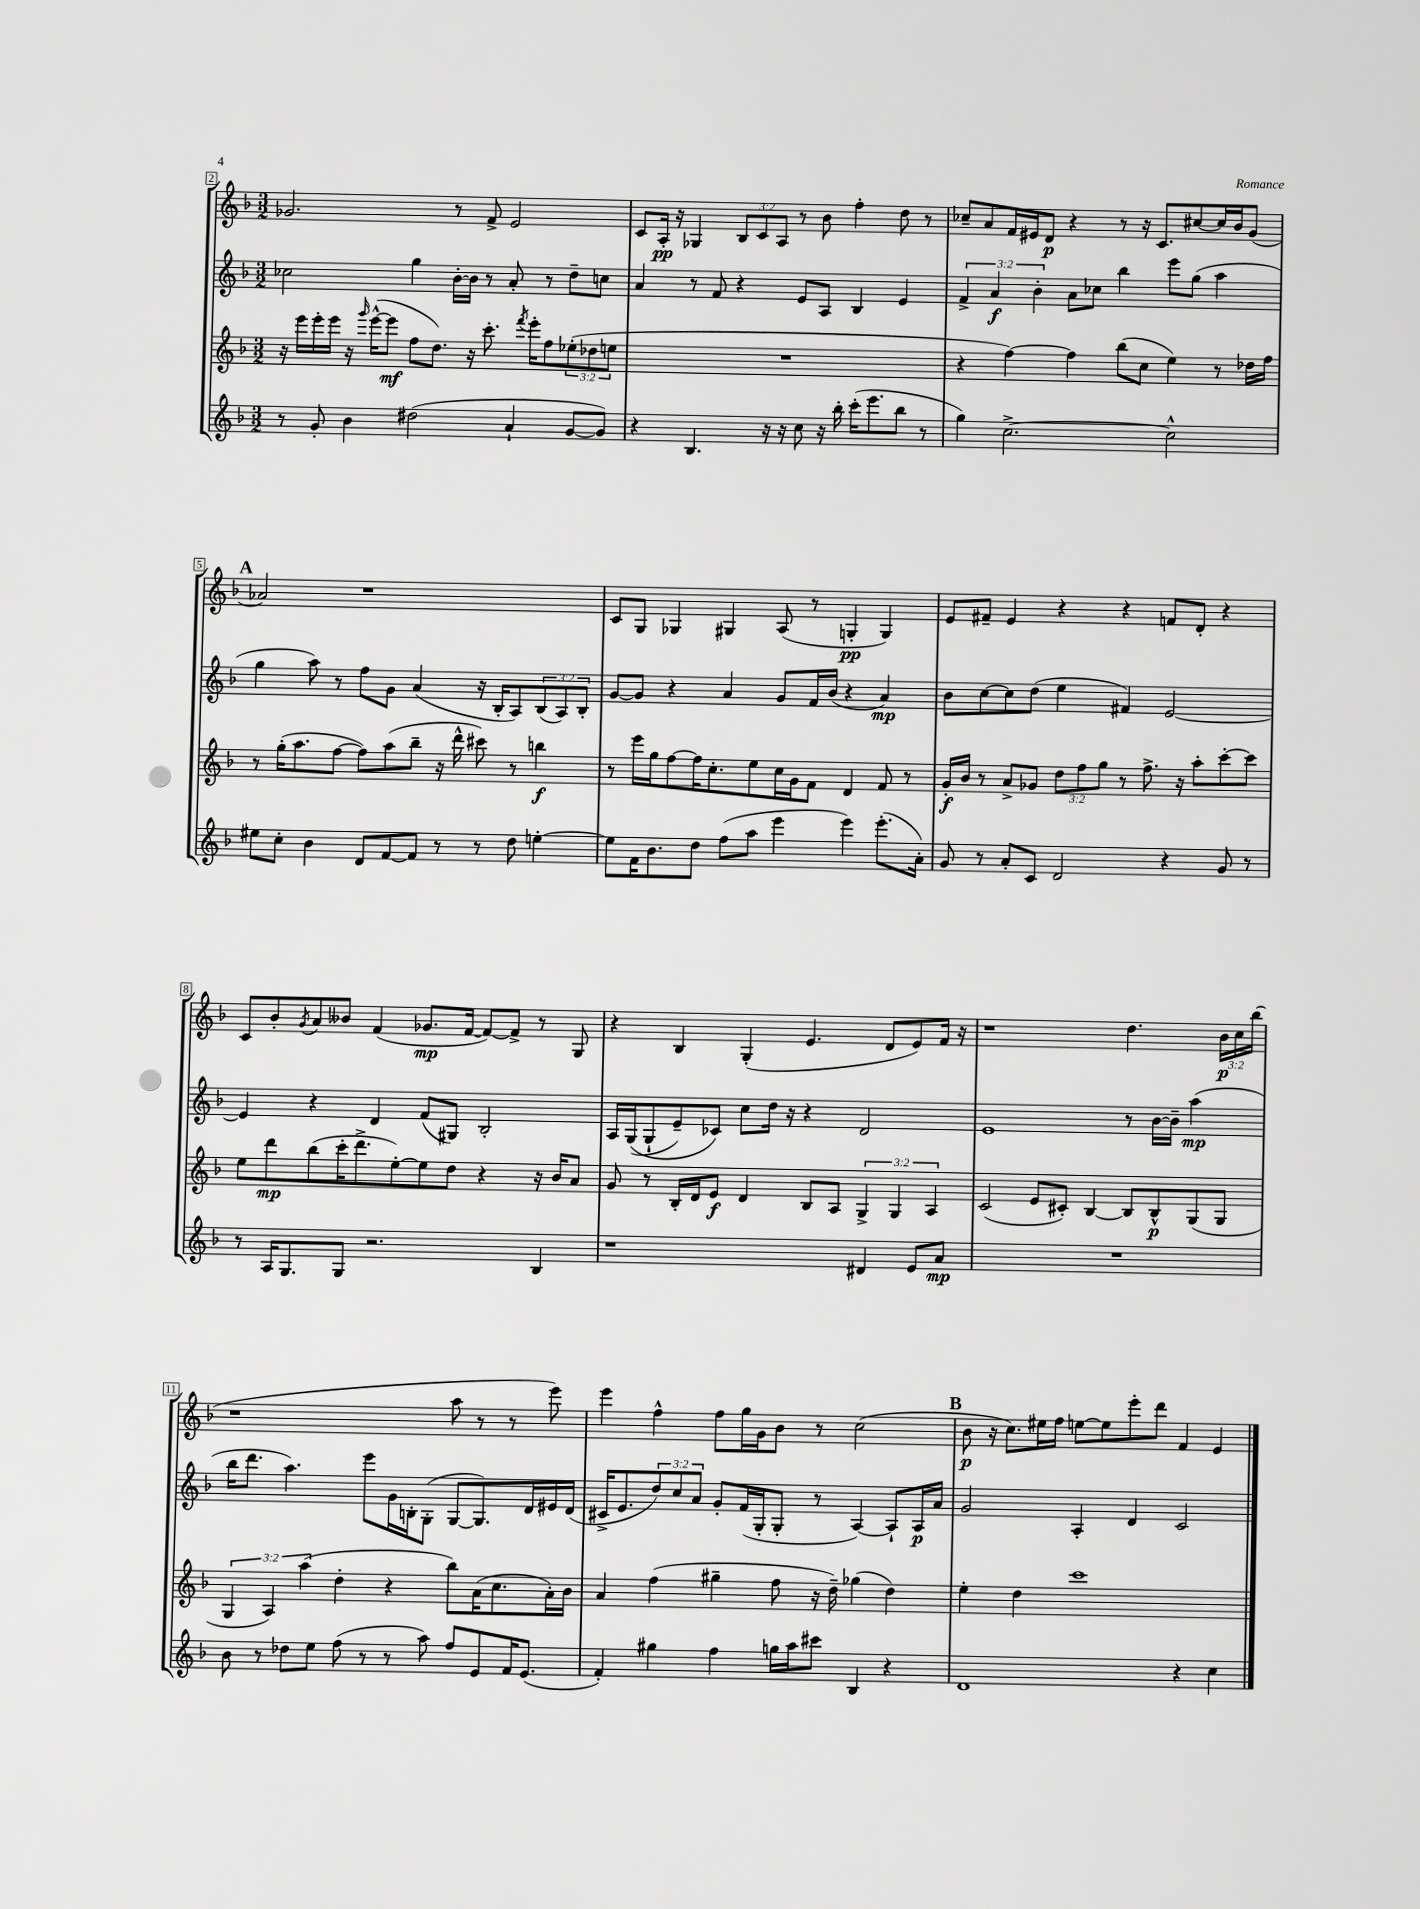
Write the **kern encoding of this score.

**kern	**dynam	**kern	**dynam	**kern	**dynam	**kern	**dynam
*part4	*part4	*part3	*part3	*part2	*part2	*part1	*part1
*staff4	*staff4	*staff3	*staff3	*staff2	*staff2	*staff1	*staff1
*clefG2	*	*clefG2	*	*clefG2	*	*clefG2	*
*k[b-]	*	*k[b-]	*	*k[b-]	*	*k[b-]	*
*M3/2	*	*M3/2	*	*M3/2	*	*M3/2	*
=2	=2	=2	=2	=2	=2	=2	=2
8r	.	16r	.	2cc-X\	.	2.g-X/	.
.	.	16eee\LL	.	.	.	.	.
8g'/	.	16eee'\	.	.	.	.	.
.	.	16eee\JJ	.	.	.	.	.
4b-\	.	16r	.	.	.	.	.
.	.	16qqggg/	.	.	.	.	.
.	.	([16eee^^\KL	.	.	.	.	.
.	.	8eee\J]	mf	.	.	.	.
(2dd#X\	.	8ff\L	.	4gg\	.	.	.
.	.	8.dd\J)	.	.	.	.	.
.	.	.	.	[16b-'\LL	.	8r	.
.	.	16r	.	16b-\JJ]	.	.	.
.	.	8.ccc'\	.	8r	.	8f^/	.
4a`/	.	.	.	8a'/	.	2e/	.
.	.	8qfff/	.	.	.	.	.
.	.	16eee'\KL	.	.	.	.	.
.	.	8ff\	.	8r	.	.	.
[8g/L	.	(12ee-X'\	.	8dd~\L	.	.	.
.	.	12dd-X\	.	.	.	.	.
8g/J])	.	.	.	8ccn\J	.	.	.
.	.	12een\J	.	.	.	.	.
=3	=3	=3	=3	=3	=3	=3	=3
4r	.	1.r	.	4a/	.	8c/L	.
.	.	.	.	.	.	16A'/Jk	pp
.	.	.	.	.	.	16r	.
4.B-/	.	.	.	8r	.	4G-X/	.
.	.	.	.	8f/	.	.	.
.	.	.	.	4r	.	12B-/L	.
.	.	.	.	.	.	12c/	.
16r	.	.	.	.	.	.	.
.	.	.	.	.	.	12A/J	.
16r	.	.	.	.	.	.	.
8cc\	.	.	.	8e/L	.	8r	.
16r	.	.	.	8A/J	.	8b-\	.
16bb-'\	.	.	.	.	.	.	.
(16ccc'\KL	.	.	.	4B-/	.	4ff'\	.
8.eee\	.	.	.	.	.	.	.
8bb-\J	.	.	.	4e/	.	8dd\	.
8r	.	.	.	.	.	8r	.
=4	=4	=4	=4	=4	=4	=4	=4
4gg\)	.	4r	.	6f^/	.	8cc-X~/L	.
.	.	.	.	.	.	8a/	.
.	.	.	.	6a/	f	.	.
[2.cc^\	.	[4ff\)	.	.	.	16f/L	.
.	.	.	.	.	.	16e#X/J	.
.	.	.	.	6b-'\	.	.	.
.	.	.	.	.	.	8d/J	p
.	.	4ff\]	.	8a\L	.	4r	.
.	.	.	.	8cc-X\J	.	.	.
.	.	(8bb-\L	.	4bb-\	.	8r	.
.	.	8cc\J	.	.	.	16r	.
.	.	.	.	.	.	8.c/L	.
2cc^^\]	.	4ee\)	.	8eee\L	.	.	.
.	.	.	.	(8gg\J	.	[8cc#X/	.
.	.	8r	.	4aa\	.	16cc#/L]	.
.	.	.	.	.	.	16b-/J	.
.	.	16dd-X\LL	.	.	.	(8g/J	.
.	.	16ff\JJ	.	.	.	.	.
!!LO:LB:g=z
!!LO:REH:place=s1:t=A
=5	=5	=5	=5	=5	=5	=5	=5
8ee#X\L	.	8r	.	4gg\	.	2a-X/)	.
8cc'\J	.	(16gg'\KL	.	.	.	.	.
.	.	8.aa\	.	.	.	.	.
4b-\	.	.	.	8aa\)	.	.	.
.	.	[8ff\J	.	8r	.	.	.
8d/L	.	8ff\L])	.	8ff\L	.	1r	.
[8f/	.	(8aa\	.	8g\J	.	.	.
8f/J]	.	8bb-~\J	.	(4a/	.	.	.
8r	.	16r	.	.	.	.	.
.	.	16ddd^^\	.	.	.	.	.
8r	.	8ccc#X\)	.	16r	.	.	.
.	.	.	.	16B-'/KL	.	.	.
8dd\	.	8r	.	8A/)	.	.	.
[4een'\	.	4bbn\	f	(12B-/	.	.	.
.	.	.	.	12A/)	.	.	.
.	.	.	.	12B-'/J	.	.	.
=6	=6	=6	=6	=6	=6	=6	=6
8ee\L]	.	8r	.	[8g/L	.	8c/L	.
16f\K	.	16eee\LL	.	8g/J]	.	8G/J	.
8.b-\	.	16gg\J	.	.	.	.	.
.	.	[8ff\	.	4r	.	4G-X/	.
8dd\J	.	16ff\K]	.	.	.	.	.
.	.	8.cc'\	.	.	.	.	.
(8ff\L	.	.	.	4a/	.	4G#X/	.
8aa\J	.	8ee\	.	.	.	.	.
4eee\	.	16cc\L	.	8g/L	.	(8A/	.
.	.	16g\J	.	.	.	.	.
.	.	8f\J	.	16f/L	.	8r	.
.	.	.	.	(16b-/JJ	.	.	.
4eee\)	.	4d/	.	4r	.	4Gn'/	pp
(8.eee'\L	.	8f/	.	4a/)	mp	4G/)	.
.	.	8r	.	.	.	.	.
16a'\Jk)	.	.	.	.	.	.	.
=7	=7	=7	=7	=7	=7	=7	=7
8g/	.	16g'/LL	f	8b-\L	.	8e/L	.
.	.	16b-/JJ	.	.	.	.	.
8r	.	8r	.	[8cc\	.	8f#X~/J	.
8a'/L	.	8a^/L	.	8cc\]	.	4e/	.
8c/J	.	8g-X/J	.	(8dd\J	.	.	.
2d/	.	12dd\L	.	4ee\	.	4r	.
.	.	12ff\	.	.	.	.	.
.	.	12gg\J	.	.	.	.	.
.	.	8r	.	4f#X/)	.	4r	.
.	.	8.ff^\	.	.	.	.	.
4r	.	.	.	[2e/	.	8fn/L	.
.	.	16r	.	.	.	.	.
.	.	8aa'\L	.	.	.	8d'/J	.
8g/	.	[8ccc'\	.	.	.	4r	.
8r	.	8ccc\J]	.	.	.	.	.
!!LO:LB:g=z
=8	=8	=8	=8	=8	=8	=8	=8
8r	.	8ee\L	.	4e/]	.	8c/L	.
16A/KL	.	8ddd\	mp	.	.	8b-'/	.
8.G/	.	.	.	.	.	.	.
.	.	.	.	.	.	8qg/	.
.	.	(8bb-\	.	4r	.	8a/	.
8G/J	.	16ccc'\K	.	.	.	8b--X/J	.
.	.	8.ddd^\	.	.	.	.	.
2.r	.	.	.	4d/	.	(4f/	.
.	.	[8ee'\)	.	.	.	.	.
.	.	8ee\]	.	(8f/L	.	8.g-X/L	mp
.	.	8dd\J	.	8G#X/J)	.	.	.
.	.	.	.	.	.	[16f/Jk	.
.	.	4r	.	2B-'/	.	8f/L_)	.
.	.	.	.	.	.	8f^/J]	.
4B-/	.	16r	.	.	.	8r	.
.	.	16b-/KL	.	.	.	.	.
.	.	8a/J	.	.	.	8G/	.
=9	=9	=9	=9	=9	=9	=9	=9
1r	.	8g/	.	16A/LL	.	4r	.
.	.	.	.	((16G/J	.	.	.
.	.	8r	.	8G`/	.	.	.
.	.	16B-'/LL	.	8e~/)	.	4B-/	.
.	.	16d/J	.	.	.	.	.
.	.	8e/J	f	8c-X/J)	.	.	.
.	.	4d/	.	8cc\L	.	(4G'/	.
.	.	.	.	16dd\Jk	.	.	.
.	.	.	.	16r	.	.	.
.	.	8B-/L	.	4r	.	4.e/	.
.	.	8A/J	.	.	.	.	.
4d#X/	.	6G^/	.	2d/	.	.	.
.	.	.	.	.	.	8d/L	.
.	.	6G/	.	.	.	.	.
8e/L	.	.	.	.	.	8e/)	.
.	.	6A/	.	.	.	.	.
8a/J	mp	.	.	.	.	16f/Jk	.
.	.	.	.	.	.	16r	.
=10	=10	=10	=10	=10	=10	=10	=10
1.r	.	(2c/	.	1e	.	1r	.
.	.	8e/L	.	.	.	.	.
.	.	8c#X'/J)	.	.	.	.	.
.	.	[4B-/	.	.	.	.	.
.	.	8B-/L]	.	8r	.	4.dd\	.
.	.	8B-^^/	p	[16b-\LL	.	.	.
.	.	.	.	16b-~\JJ]	.	.	.
.	.	(8G/	.	(4aa\	mp	.	.
.	.	8G/J	.	.	.	24b-\LL	p
.	.	.	.	.	.	24cc\	.
.	.	.	.	.	.	(24bb-\JJ	.
!!LO:LB:g=z
=11	=11	=11	=11	=11	=11	=11	=11
8b-\	.	6G/	.	16bb-\KL	.	1r	.
.	.	.	.	8.ddd\J	.	.	.
8r	.	.	.	.	.	.	.
.	.	6A/)	.	.	.	.	.
8dd-X\L	.	.	.	4.aa\)	.	.	.
.	.	(6aa\	.	.	.	.	.
8ee\J	.	.	.	.	.	.	.
(8ff\	.	4dd'\	.	.	.	.	.
8r	.	.	.	8eee\L	.	.	.
8r	.	4r	.	16g\L	.	.	.
.	.	.	.	16Bn'\J	.	.	.
8aa\)	.	.	.	(8G'\J	.	.	.
8ff/L	.	8bb-\L)	.	[8G/L	.	8aa\	.
8e/	.	(16a\K	.	8.G/])	.	8r	.
.	.	8.cc\	.	.	.	.	.
16f/K	.	.	.	.	.	8r	.
(8.e/J	.	.	.	16d/L	.	.	.
.	.	16a'\L)	.	16e#X/	.	8eee\)	.
.	.	16b-\JJ	.	(16d/JJ	.	.	.
=12	=12	=12	=12	=12	=12	=12	=12
4f'/)	.	4a/	.	16c#X^/KL	.	4eee\	.
.	.	.	.	8.e/	.	.	.
4gg#X\	.	(4ff\	.	12dd/)	.	4ff^^\	.
.	.	.	.	12cc/	.	.	.
.	.	.	.	12a/J	.	.	.
4ff\	.	4gg#X~\	.	8g'/L	.	8ff\L	.
.	.	.	.	(16f/L	.	16gg\L	.
.	.	.	.	16G'/J	.	16g\J	.
16ggn\LL	.	8ff\	.	8G'/J	.	8b-\J	.
16aa\J	.	.	.	.	.	.	.
8ccc#X\J	.	16r	.	8r	.	8r	.
.	.	16dd~\)	.	.	.	.	.
4B-/	.	(4gg-X\	.	[4A/)	.	(2cc\	.
4r	.	4dd\)	.	8A`/L]	.	.	.
.	.	.	.	16A/L	p	.	.
.	.	.	.	16a/JJ	.	.	.
!!LO:REH:place=s1:t=B
=13	=13	=13	=13	=13	=13	=13	=13
1d	.	4ee'\	.	2g/	.	8b-\	p
.	.	.	.	.	.	16r	.
.	.	.	.	.	.	8.cc\L)	.
.	.	4dd\	.	.	.	.	.
.	.	.	.	.	.	16ee#X\L	.
.	.	.	.	.	.	16ff\JJ	.
.	.	1ccc	.	4A'/	.	[8een\L	.
.	.	.	.	.	.	8ee\]	.
.	.	.	.	4d/	.	8eee'\	.
.	.	.	.	.	.	8ddd\J	.
4r	.	.	.	2c/	.	4f/	.
4cc\	.	.	.	.	.	4e/	.
==	==	==	==	==	==	==	==
*-	*-	*-	*-	*-	*-	*-	*-
